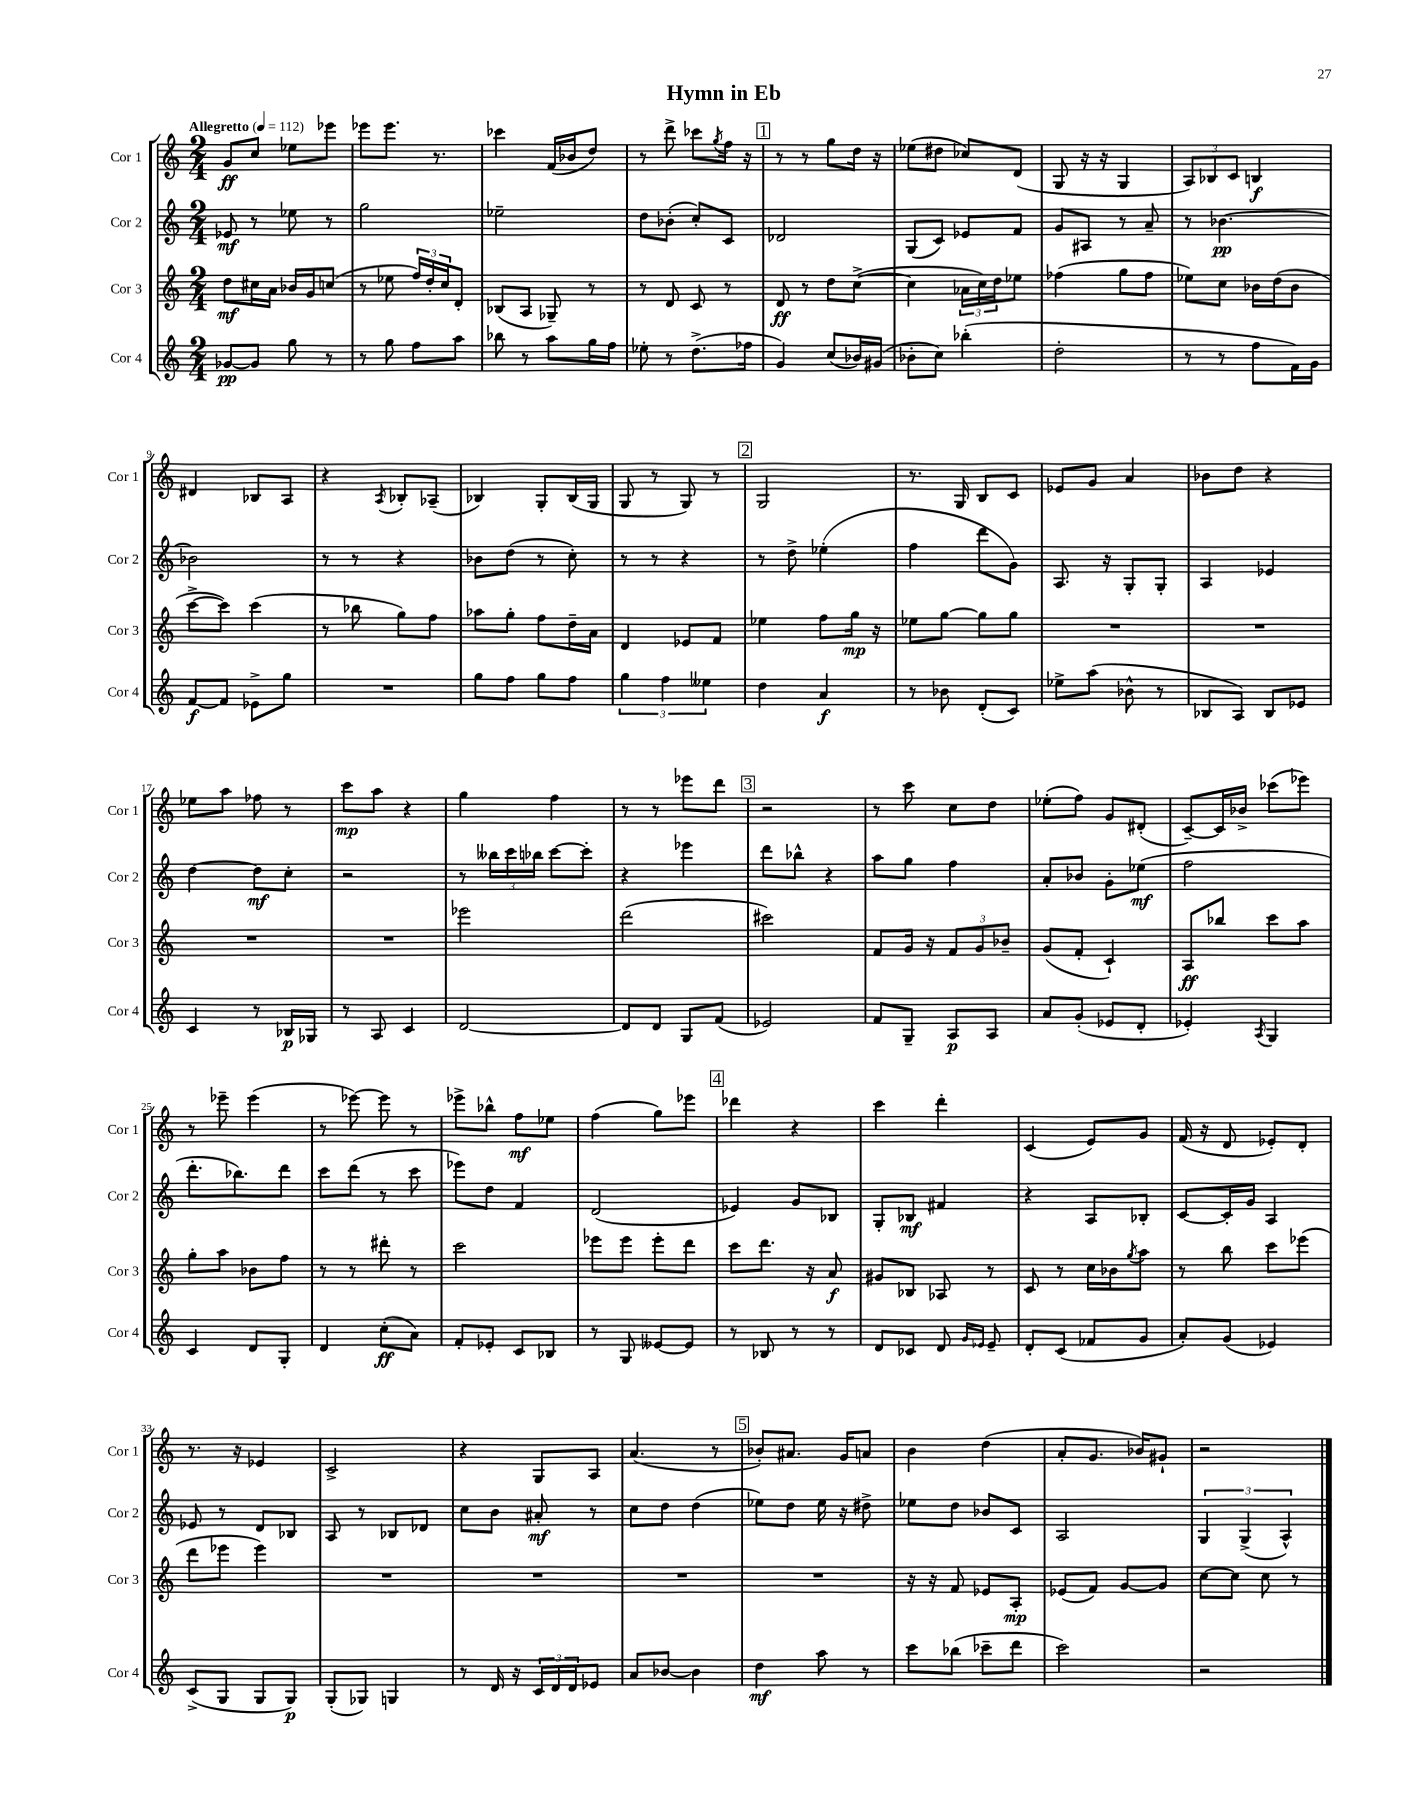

**kern	**dynam	**kern	**dynam	**kern	**dynam	**kern	**dynam
*part4	*part4	*part3	*part3	*part2	*part2	*part1	*part1
*staff4	*staff4	*staff3	*staff3	*staff2	*staff2	*staff1	*staff1
*I"Cor 4	*	*I"Cor 3	*	*I"Cor 2	*	*I"Cor 1	*
*I'Cor 4	*	*I'Cor 3	*	*I'Cor 2	*	*I'Cor 1	*
*clefG2	*	*clefG2	*	*clefG2	*	*clefG2	*
*k[]	*	*k[]	*	*k[]	*	*k[]	*
*M2/4	*	*M2/4	*	*M2/4	*	*M2/4	*
*MM112	*	*MM112	*	*MM112	*	*MM112	*
=1	=1	=1	=1	=1	=1	=1	=1
!	!	!	!	!	!	!LO:TX:a:B:t=Allegretto	!
[8g-X/L	pp	8dd\L	mf	8e-X/	mf	8g/L	ff
8g-/J]	.	16cc#X\L	.	8r	.	8cc/J	.
.	.	16a\JJ	.	.	.	.	.
8gg\	.	16b-X/LL	.	8ee-X\	.	8ee-X\L	.
.	.	16g/J	.	.	.	.	.
8r	.	(8ccn/J	.	8r	.	8eee-X\J	.
=2	=2	=2	=2	=2	=2	=2	=2
8r	.	8r	.	2gg\	.	8eee-X\L	.
8gg\	.	8ee-X\	.	.	.	8.eee-\J	.
8ff\L	.	24ff/LL)	.	.	.	.	.
.	.	24dd'/	.	.	.	.	.
.	.	.	.	.	.	8.r	.
.	.	24cc/J	.	.	.	.	.
8aa\J	.	8d'/J	.	.	.	.	.
=3	=3	=3	=3	=3	=3	=3	=3
8bb-X\	.	(8B-X/L	.	2ee-X~\	.	4ccc-X\	.
8r	.	8A/J	.	.	.	.	.
8aa\L	.	8G-X~/)	.	.	.	(16f/LL	.
.	.	.	.	.	.	16b-X/J	.
16gg\L	.	8r	.	.	.	8dd/J)	.
16ff\JJ	.	.	.	.	.	.	.
=4	=4	=4	=4	=4	=4	=4	=4
8ee-X'\	.	8r	.	8dd\L	.	8r	.
8r	.	8d/	.	(8b-X'\J	.	8ddd^\	.
(8.dd^\L	.	8c/	.	8cc'/L)	.	8ccc-X\L	.
.	.	.	.	.	.	8qgg/	.
.	.	8r	.	8c/J	.	16ff\Jk	.
16ff-X\Jk	.	.	.	.	.	16r	.
!!LO:REH:place=s1:t=1
=5	=5	=5	=5	=5	=5	=5	=5
4g/)	.	8d/	ff	2d-X/	.	8r	.
.	.	8r	.	.	.	8r	.
(8cc/L	.	8dd\L	.	.	.	8gg\L	.
16b-X/L)	.	([8cc^\J	.	.	.	16dd\Jk	.
(16g#X/JJ	.	.	.	.	.	16r	.
=6	=6	=6	=6	=6	=6	=6	=6
8b-X'\L	.	4cc\]	.	(8G/L	.	(8ee-X\L	.
8cc\J)	.	.	.	8c/J)	.	8dd#X\J	.
(4bb-X'\	.	24a-X\LL	.	8e-X/L	.	8cc-X/L)	.
.	.	24cc\)	.	.	.	.	.
.	.	24dd\J	.	.	.	.	.
.	.	8ee-X\J	.	8f/J	.	(8d/J	.
=7	=7	=7	=7	=7	=7	=7	=7
2dd'\	.	(4ff-X\	.	8g/L	.	8G/	.
.	.	.	.	8A#X/J	.	16r	.
.	.	.	.	.	.	16r	.
.	.	8gg\L	.	8r	.	4G/	.
.	.	8ff-\J	.	8a~/	.	.	.
=8	=8	=8	=8	=8	=8	=8	=8
8r	.	8ee-X\L)	.	8r	.	12A/L)	.
.	.	.	.	.	.	12B-X/	.
8r	.	8cc\J	.	[4.b-X\	pp	.	.
.	.	.	.	.	.	12c/J	.
8ff\L	.	16b-X\LL	.	.	.	4Bn/	f
.	.	(16dd\J	.	.	.	.	.
16f\L)	.	8b-\J	.	.	.	.	.
16g\JJ	.	.	.	.	.	.	.
!!LO:LB:g=z
=9	=9	=9	=9	=9	=9	=9	=9
[8f/L	f	[8ccc^\L	.	2b-X\]	.	4d#X/	.
8f/J]	.	8ccc\J])	.	.	.	.	.
8e-X^\L	.	(4ccc\	.	.	.	8B-X/L	.
8gg\J	.	.	.	.	.	8A/J	.
=10	=10	=10	=10	=10	=10	=10	=10
2r	.	8r	.	8r	.	4r	.
.	.	8bb-X\	.	8r	.	.	.
.	.	.	.	.	.	8qA/	.
.	.	8gg\L)	.	4r	.	8B-X'/L	.
.	.	8ff\J	.	.	.	(8A-X~/J	.
=11	=11	=11	=11	=11	=11	=11	=11
8gg\L	.	8aa-X\L	.	8b-X\L	.	4B-X/)	.
8ff\J	.	8gg'\J	.	(8dd\J	.	.	.
8gg\L	.	8ff\L	.	8r	.	8G'/L	.
8ff\J	.	16dd~\L	.	8cc'\)	.	(16B-/L	.
.	.	16a\JJ	.	.	.	16G/JJ	.
=12	=12	=12	=12	=12	=12	=12	=12
6gg\	.	4d/	.	8r	.	8G/	.
.	.	.	.	8r	.	8r	.
6ff\	.	.	.	.	.	.	.
.	.	8e-X/L	.	4r	.	8G/)	.
6ee--X\	.	.	.	.	.	.	.
.	.	8f/J	.	.	.	8r	.
!!LO:REH:place=s1:t=2
=13	=13	=13	=13	=13	=13	=13	=13
4dd\	.	4ee-X\	.	8r	.	2G/	.
.	.	.	.	8dd^\	.	.	.
4a/	f	8ff\L	.	(4ee-X'\	.	.	.
.	.	16gg\Jk	mp	.	.	.	.
.	.	16r	.	.	.	.	.
=14	=14	=14	=14	=14	=14	=14	=14
8r	.	8ee-X\L	.	4ff\	.	8.r	.
8b-X\	.	[8gg\J	.	.	.	.	.
.	.	.	.	.	.	16G/	.
(8d'/L	.	8gg\L]	.	8ddd\L	.	8B/L	.
8c/J)	.	8gg\J	.	8g\J)	.	8c/J	.
=15	=15	=15	=15	=15	=15	=15	=15
8ee-X^\L	.	2r	.	8.A/	.	8e-X/L	.
(8aa\J	.	.	.	.	.	8g/J	.
.	.	.	.	16r	.	.	.
8b-X^^\	.	.	.	8G'/L	.	4a/	.
8r	.	.	.	8G'/J	.	.	.
=16	=16	=16	=16	=16	=16	=16	=16
8B-X/L	.	2r	.	4A/	.	8b-X\L	.
8A/J)	.	.	.	.	.	8dd\J	.
8B-/L	.	.	.	4e-X/	.	4r	.
8e-X/J	.	.	.	.	.	.	.
!!LO:LB:g=z
=17	=17	=17	=17	=17	=17	=17	=17
4c/	.	2r	.	[4dd\	.	8ee-X\L	.
.	.	.	.	.	.	8aa\J	.
8r	.	.	.	8dd\L]	mf	8ff-X\	.
16B-X/LL	p	.	.	8cc'\J	.	8r	.
16G-X/JJ	.	.	.	.	.	.	.
=18	=18	=18	=18	=18	=18	=18	=18
8r	.	2r	.	2r	.	8ccc\L	mp
8A/	.	.	.	.	.	8aa\J	.
4c/	.	.	.	.	.	4r	.
=19	=19	=19	=19	=19	=19	=19	=19
[2d/	.	2eee-X\	.	8r	.	4gg\	.
.	.	.	.	24bb--X\LL	.	.	.
.	.	.	.	24ccc\	.	.	.
.	.	.	.	24bb-X\JJ	.	.	.
.	.	.	.	[8ccc\L	.	4ff\	.
.	.	.	.	8ccc'\J]	.	.	.
=20	=20	=20	=20	=20	=20	=20	=20
8d/L]	.	(2ddd\	.	4r	.	8r	.
8d/J	.	.	.	.	.	8r	.
8G/L	.	.	.	4eee-X\	.	8eee-X\L	.
(8f/J	.	.	.	.	.	8ddd\J	.
!!LO:REH:place=s1:t=3
=21	=21	=21	=21	=21	=21	=21	=21
2e-X/)	.	2ccc#X\)	.	8ddd\L	.	2r	.
.	.	.	.	8bb-X^^\J	.	.	.
.	.	.	.	4r	.	.	.
=22	=22	=22	=22	=22	=22	=22	=22
8f/L	.	8f/L	.	8aa\L	.	8r	.
8G~/J	.	16g/Jk	.	8gg\J	.	8ccc\	.
.	.	16r	.	.	.	.	.
8A/L	p	12f/L	.	4ff\	.	8cc\L	.
.	.	12g/	.	.	.	.	.
8A/J	.	.	.	.	.	8dd\J	.
.	.	12b-X~/J	.	.	.	.	.
=23	=23	=23	=23	=23	=23	=23	=23
8a/L	.	(8g/L	.	8a'/L	.	(8ee-X'\L	.
(8g'/J	.	8f'/J	.	8b-X/J	.	8ff\J)	.
8e-X/L	.	4c`/)	.	8g'\L	.	8g/L	.
8d'/J	.	.	.	(8ee-X\J	mf	(8d#X'/J	.
=24	=24	=24	=24	=24	=24	=24	=24
4e-X'/)	.	8A/L	ff	2ff\	.	[8c~/L)	.
.	.	8bb-X/J	.	.	.	16c/L]	.
.	.	.	.	.	.	16b-X^/JJ	.
8qA/	.	.	.	.	.	.	.
4G/	.	8ccc\L	.	.	.	(8ccc-X\L	.
.	.	8aa\J	.	.	.	8eee-X\J)	.
!!LO:LB:g=z
=25	=25	=25	=25	=25	=25	=25	=25
4c/	.	8gg'\L	.	8.ddd'\L	.	8r	.
.	.	8aa\J	.	.	.	8eee-X~\	.
.	.	.	.	8.bb-X\)	.	.	.
8d/L	.	8b-X\L	.	.	.	(4eee-\	.
8G'/J	.	8ff\J	.	8ddd\J	.	.	.
=26	=26	=26	=26	=26	=26	=26	=26
4d/	.	8r	.	8ccc\L	.	8r	.
.	.	8r	.	(8ddd\J	.	[8eee-X\)	.
(8cc'\L	ff	8ddd#X'\	.	8r	.	8eee-\]	.
8a\J)	.	8r	.	8ccc\	.	8r	.
=27	=27	=27	=27	=27	=27	=27	=27
8f'/L	.	2ccc\	.	8eee-X\L)	.	8eee-X^\L	.
8e-X'/J	.	.	.	8dd\J	.	8bb-X^^\J	.
8c/L	.	.	.	4f/	.	8ff\L	mf
8B-X/J	.	.	.	.	.	8ee-X\J	.
=28	=28	=28	=28	=28	=28	=28	=28
8r	.	8eee-X\L	.	(2d/	.	(4ff\	.
8G/	.	8eee-\J	.	.	.	.	.
[8e--X/L	.	8eee-'\L	.	.	.	8gg\L)	.
8e--/J]	.	8ddd\J	.	.	.	8eee-X\J	.
!!LO:REH:place=s1:t=4
=29	=29	=29	=29	=29	=29	=29	=29
8r	.	8ccc\L	.	4e-X/)	.	4ddd-X\	.
8B-X/	.	8.ddd\J	.	.	.	.	.
8r	.	.	.	8g/L	.	4r	.
.	.	16r	.	.	.	.	.
8r	.	8a/	f	8B-X/J	.	.	.
=30	=30	=30	=30	=30	=30	=30	=30
8d/L	.	8g#X/L	.	8G'/L	.	4ccc\	.
8c-X/J	.	8B-X/J	.	8B-X/J	mf	.	.
8d/	.	8A-X/	.	4f#X/	.	4ddd'\	.
16qqg/LL	.	.	.	.	.	.	.
16qqe-X/JJ	.	.	.	.	.	.	.
8e-~/	.	8r	.	.	.	.	.
=31	=31	=31	=31	=31	=31	=31	=31
8d'/L	.	8c/	.	4r	.	(4c/	.
(8c/J	.	8r	.	.	.	.	.
8f-X/L	.	16cc\LL	.	8A/L	.	8e/L)	.
.	.	16b-X\J	.	.	.	.	.
.	.	8qgg/	.	.	.	.	.
8g/J	.	8aa\J	.	8B-X'/J	.	8g/J	.
=32	=32	=32	=32	=32	=32	=32	=32
8a'/L)	.	8r	.	[8c/L	.	(16f/	.
.	.	.	.	.	.	16r	.
(8g/J	.	8bb\	.	16c'/L]	.	8d/	.
.	.	.	.	16g/JJ	.	.	.
4e-X/)	.	8ccc\L	.	4A/	.	8e-X'/L)	.
.	.	(8eee-X\J	.	.	.	8d'/J	.
!!LO:LB:g=z
=33	=33	=33	=33	=33	=33	=33	=33
(8c^/L	.	8ddd\L	.	8e-X/	.	8.r	.
8G/J	.	8eee-X\J	.	8r	.	.	.
.	.	.	.	.	.	16r	.
8G/L	.	4eee-\)	.	8d/L	.	4e-X/	.
8G/J)	p	.	.	8B-X/J	.	.	.
=34	=34	=34	=34	=34	=34	=34	=34
(8G'/L	.	2r	.	8A/	.	2c^/	.
8G-X/J)	.	.	.	8r	.	.	.
4Gn/	.	.	.	8B-X/L	.	.	.
.	.	.	.	8d-X/J	.	.	.
=35	=35	=35	=35	=35	=35	=35	=35
8r	.	2r	.	8cc\L	.	4r	.
16d/	.	.	.	8b\J	.	.	.
16r	.	.	.	.	.	.	.
24c/LL	.	.	.	8a#X'/	mf	8G/L	.
24d/	.	.	.	.	.	.	.
24d/J	.	.	.	.	.	.	.
8e-X/J	.	.	.	8r	.	8A/J	.
=36	=36	=36	=36	=36	=36	=36	=36
8a/L	.	2r	.	8cc\L	.	(4.a/	.
[8b-X/J	.	.	.	8dd\J	.	.	.
4b-\]	.	.	.	(4dd\	.	.	.
.	.	.	.	.	.	8r	.
!!LO:REH:place=s1:t=5
=37	=37	=37	=37	=37	=37	=37	=37
4dd\	mf	2r	.	8ee-X\L)	.	8b-X'/L)	.
.	.	.	.	8dd\J	.	8.a#X/J	.
8aa\	.	.	.	16ee-\	.	.	.
.	.	.	.	16r	.	16g/KL	.
8r	.	.	.	8dd#X^\	.	8an/J	.
=38	=38	=38	=38	=38	=38	=38	=38
8ccc\L	.	16r	.	8ee-X\L	.	4b\	.
.	.	16r	.	.	.	.	.
(8bb-X\J	.	8f/	.	8dd\J	.	.	.
8ccc-X~\L	.	8e-X/L	.	8b-X/L	.	(4dd\	.
8ddd\J	.	8A'/J	mp	8c/J	.	.	.
=39	=39	=39	=39	=39	=39	=39	=39
2ccc\)	.	(8e-X/L	.	2A/	.	8a'/L	.
.	.	8f/J)	.	.	.	8.g/J	.
.	.	[8g/L	.	.	.	.	.
.	.	.	.	.	.	16b-X/KL)	.
.	.	8g/J]	.	.	.	8g#X`/J	.
=40	=40	=40	=40	=40	=40	=40	=40
2r	.	[8cc\L	.	6G/	.	2r	.
.	.	8cc\J]	.	.	.	.	.
.	.	.	.	(6G^/	.	.	.
.	.	8cc\	.	.	.	.	.
.	.	.	.	6A^^/)	.	.	.
.	.	8r	.	.	.	.	.
==	==	==	==	==	==	==	==
*-	*-	*-	*-	*-	*-	*-	*-
